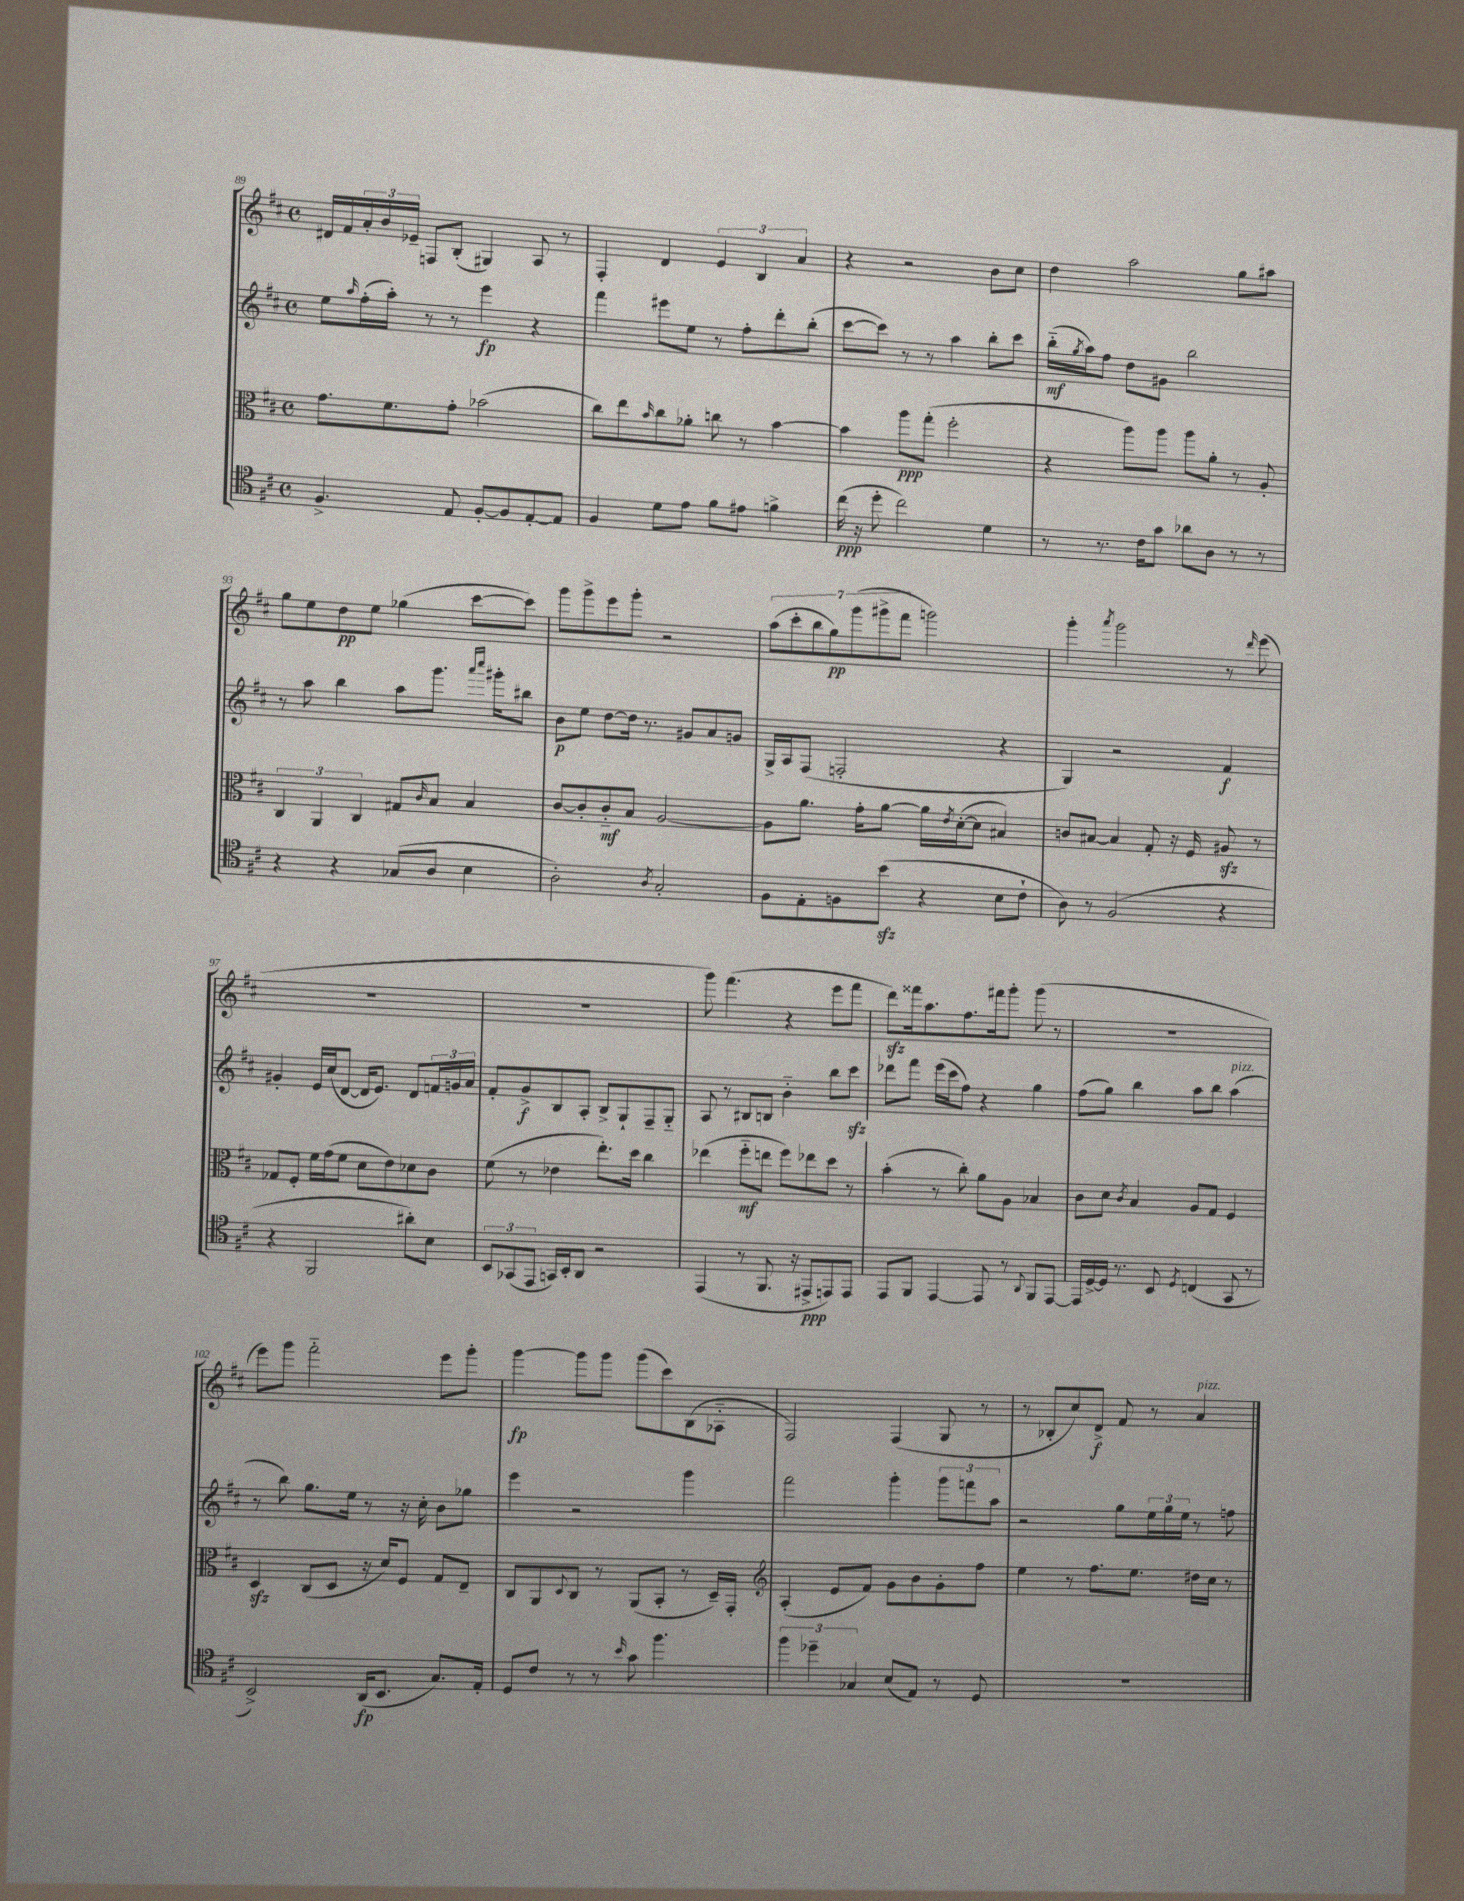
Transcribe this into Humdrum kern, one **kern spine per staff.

**kern	**kern	**kern	**kern
*staff4	*staff3	*staff2	*staff1
*clefC4	*clefC3	*clefG2	*clefG2
*k[f#c#]	*k[f#c#]	*k[f#c#]	*k[f#c#]
*M4/4	*M4/4	*M4/4	*M4/4
*met(c)	*met(c)	*met(c)	*met(c)
4.F#^	8.g	8ee	16d#
.	.	.	16f#
.	.	16qqaa	.
.	.	(16ff#'	24a'
.	.	.	24b
.	8.f#	16aa')	.
.	.	.	24e-~
.	.	8r	8F
8E	8g'	8r	(8B'
[8F#'	(2b-	4eee	4G#)
8F#]	.	.	.
[8E'	.	4r	8A
8E]	.	.	8r
=	=	=	=
4F#	8cc#)	4fff#	4F#'
.	8ee	.	.
.	16qqb	.	.
8d	8cc#	8eee#	4d
8e	8a-'	8ee	.
8f#	8cc	8r	6e
8e#	8r	8ff#'	.
.	.	.	6B
4f^	[4b	8ddd'	.
.	.	.	6a
.	.	(8bb'	.
=	=	=	=
(16cc#	4b]	[8ccc#	4r
16r	.	.	.
8dd'	.	8ccc#])	.
2cc#)	8aa	8r	2r
.	(8gg'	8r	.
.	2ff#'	4aa	.
4d	.	8bb'	8b
.	.	8ccc#	8cc#
=	=	=	=
8r	4r	(16bb'~	4dd
.	.	8qgg	.
.	.	16aa)	.
8.r	.	8ff#	.
.	8aa)	8dd	2aa
16c#	.	.	.
8g	8aa	8g#	.
8a-	8aa	2bb	.
8A	8a'	.	.
8r	8r	.	8gg
8r	8A'	.	8aa#
=	=	=	=
4r	6C#	8r	8gg
.	.	8aa	8ee
.	6AA	.	.
4r	.	4bb	8dd
.	6C#	.	.
.	.	.	8ee
(8G-	8G#	8aa	(4gg-
.	16qqc#	.	.
8A	8B	8.ggg	.
4B	4B	.	[8ccc#
.	.	16qqaaa	.
.	.	16qqcccc#	.
.	.	16ggg#'	.
.	.	8bb#	8ccc#])
=	=	=	=
2A')	[8c#	8b	8ggg
.	8c#']	8ee	8ggg^
.	8c#'~	[8dd	8eee
.	8B	16dd]	8ggg'
.	.	8.r	.
8qA	.	.	.
2G'	[2A	.	2r
.	.	8g#	.
.	.	8a	.
.	.	8g	.
=	=	=	=
8F#	8A]	16G^	(14aa
.	.	16A	.
.	.	.	14ccc#'
8E'	8.a	(8F#	.
.	.	.	14bb
.	.	.	14gg)
8F	.	2F'	.
.	.	.	(14ggg
.	16g'	.	.
.	.	.	14ggg#^
(8b	[8a	.	.
.	.	.	14fff#
4r	16a]	.	2ggg)
.	8qe	.	.
.	([16d'	.	.
.	8d]	.	.
8B	4B#)	4r	.
8c#`	.	.	.
=	=	=	=
8A)	8c	4G)	4ggg'
8r	[8B#	.	.
.	.	.	8qaaa
(2F#	4B#]	2r	2ggg
.	8G'	.	.
.	16r	.	.
.	16F#	.	.
4r	8A#	4f#	8r
.	.	.	16qqddd
.	8r	.	(8eee
=	=	=	=
4r	8G-	4g#'	1r
.	8F#'	.	.
2FF#	16f#	16e	.
.	(16g	(16cc#	.
.	8f#	[8d	.
.	8d	16d]	.
.	.	8.e)	.
.	8e)	.	.
8a#')	8d-	8d	.
8B	8c#	24f	.
.	.	24g	.
.	.	24a	.
=	=	=	=
12BB	(8f#	8f#'	1r
(12GG-	.	.	.
.	8r	8g^	.
12EE	.	.	.
16GG)	4e-	8B	.
16BB'	.	.	.
8AA	.	8A'	.
2r	8.ee')	8B^	.
.	.	8G`	.
.	16dd	.	.
.	4cc#	8F#~	.
.	.	8G'~	.
=	=	=	=
(4EE	(4ee-	8A	8ggg)
.	.	8r	(4.fff#
8r	8ff#'~	8B#	.
8.FF#	8ee	8B	.
.	8ff#)	4b'~	4r
16r	.	.	.
8EE#^	8ee-	.	.
8EE)	8dd	8bb	8eee
8EE	8r	8ccc#	8fff#
=	=	=	=
8EE	(4b'	8ddd-	8ddd)
8FF#	.	8fff#	16fff##
.	.	.	8.aa
[4EE	8r	(16eee	.
.	.	16ccc#	.
.	8cc#')	8ff#)	8.ff#
8EE]	8a	4r	.
.	.	.	16fff#
8r	8A	.	8ggg'
8qqAA	.	.	.
8FF#	4B-	4gg	(8ggg
[8EE	.	.	8r
=	=	=	=
16EE]	8c#	(8ff#	1r
[16D^	.	.	.
16D]	8d	8gg)	.
8.r	.	.	.
.	8qc#	.	.
.	4B	4bb	.
8BB	.	.	.
8qD	.	.	.
(4C	8A	8aa	.
.	8G	8bb	.
8GG	4F#	(4aa	.
8r	.	.	.
=	=	=	=
2BB^)	4D	8r	8eee)
.	.	8bb)	8ggg
.	(8C#	8.gg	2fff#'~
.	8D	.	.
.	.	16ee	.
(16AA	16r	8r	.
8.BB	16d)	.	.
.	8F#	16r	.
.	.	16cc#'	.
8.G)	8G	8b	8eee
.	8E~	8gg-	8ggg'
16E'	.	.	.
=	=	=	=
8D	8C#	4eee	[4ggg
8c#	8AA	.	.
.	8qqD	.	.
8r	8C#	2r	8ggg]
8r	8r	.	8ggg
16qqb	.	.	.
8g	(8AA	.	(8ggg
4.ff#	8BB'	.	8ccc#)
.	8r	4ggg	(8B
.	16D~)	.	8A-'~
.	16GG'	.	.
=	=	=	=
*	*clefG2	*	*
6ff#	(4A'	2fff#	2F#)
6dd-~	.	.	.
.	8e	.	.
6G-	.	.	.
.	8f#)	.	.
(8B	8g	4ggg'	(4F#
8E)	8b	.	.
8r	8g'	12ggg	8G
.	.	12fff	.
8D	8ff#	.	8r
.	.	12aa	.
=	=	=	=
1r	4ee	2r	8r
.	.	.	8B-'
.	8r	.	8cc#)
.	8.ff#	.	8d^
.	.	8gg	8f#
.	8.ee	.	.
.	.	24ee	8r
.	.	24gg	.
.	.	24ee	.
.	16dd#	8r	4a
.	16cc#	.	.
.	8r	8ff	.
==	==	==	==
*-	*-	*-	*-
